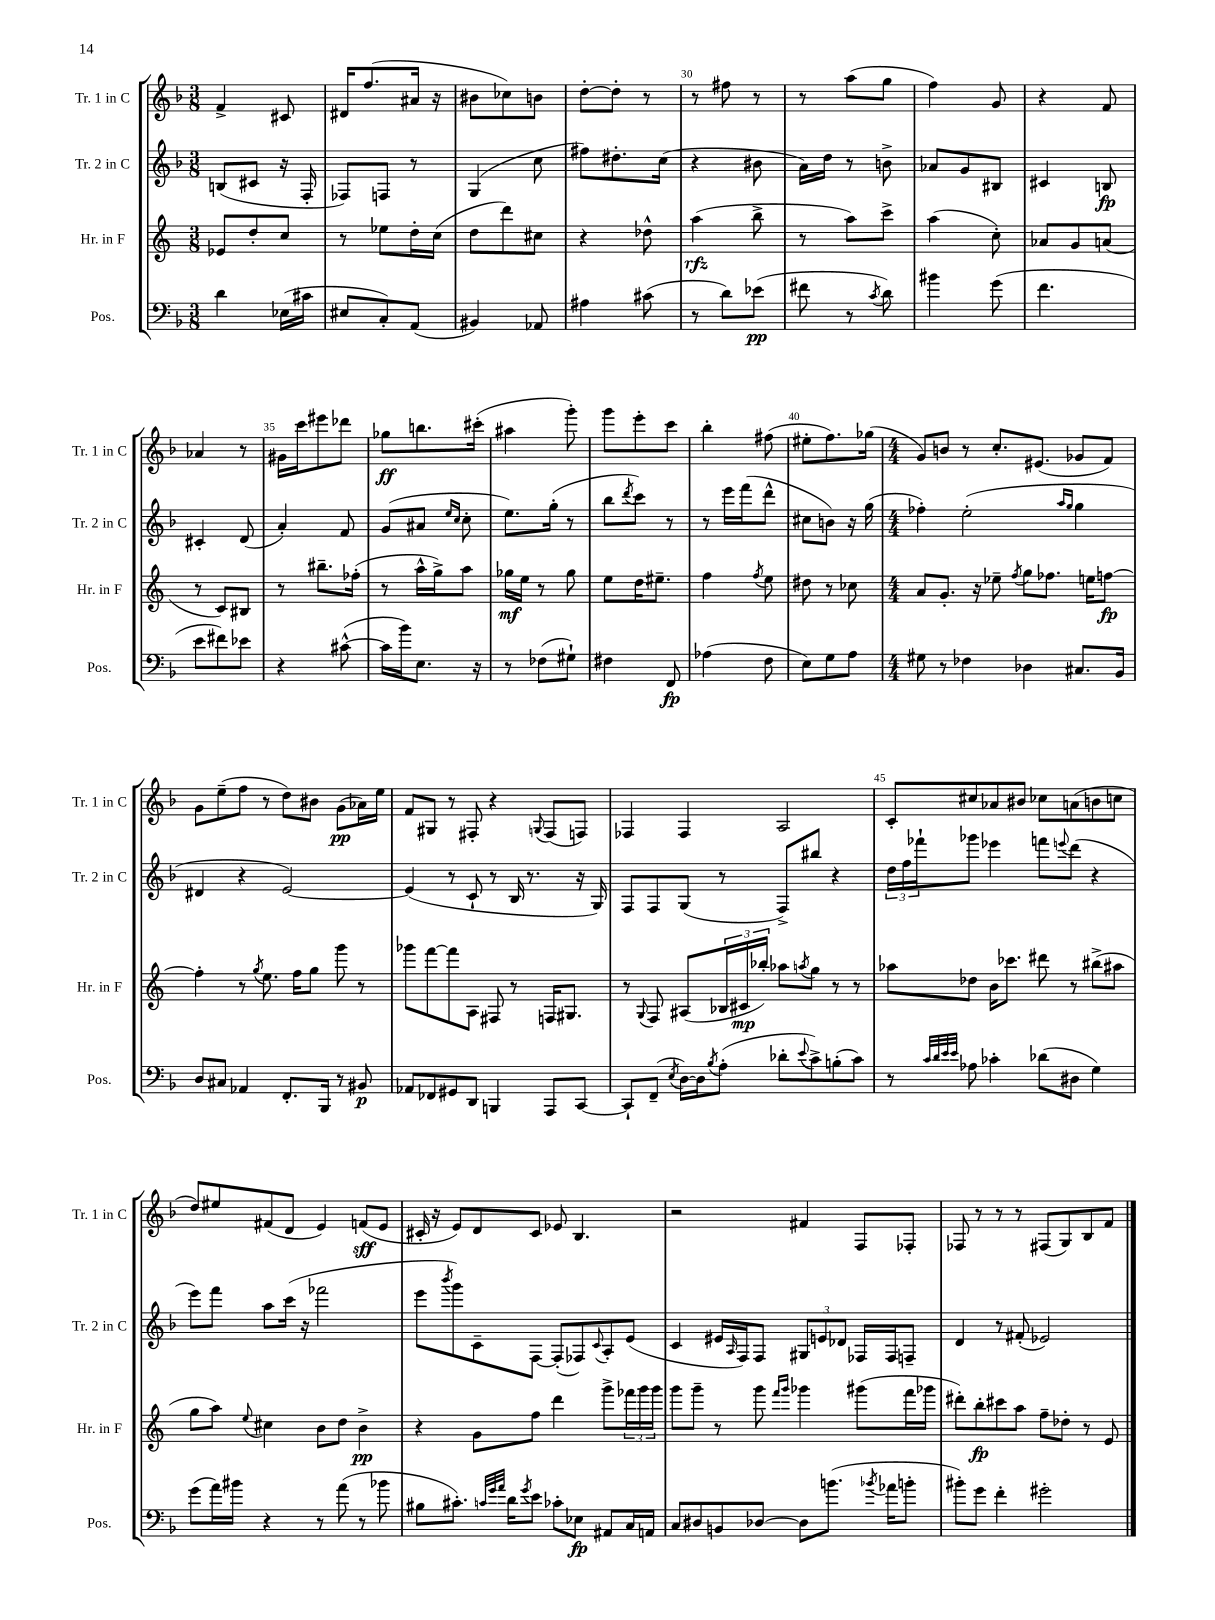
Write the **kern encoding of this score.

**kern	**kern	**kern	**kern
*staff4	*staff3	*staff2	*staff1
*clefF4	*clefG2	*clefG2	*clefG2
*k[b-]	*k[]	*k[b-]	*k[b-]
*M3/8	*M3/8	*M3/8	*M3/8
4d	8e-	(8B	4f^
.	8dd'	8c#	.
(16E-	8cc	16r	8c#
16c#	.	16F'	.
=	=	=	=
8E#	8r	8F-)	16d#
.	.	.	(8.ff
8C')	8ee-	8F	.
(8AA	16dd'	8r	16a#
.	(16cc	.	16r
=	=	=	=
4BB#)	8dd	(4G	8b#
.	8ddd)	.	8cc-)
8AA-	8cc#	8cc	8b
=	=	=	=
4A#	4r	8ff#)	[8dd'
.	.	8.dd#'	8dd']
(8c#	8dd-^^	.	8r
.	.	(16cc	.
=	=	=	=
8r	(4aa	4r	8r
8d)	.	.	8ff#
(8e-	8bb^	8b#	8r
=	=	=	=
8f#	8r	16a)	8r
.	.	16dd	.
8r	8aa)	8r	(8aa
8qc	.	.	.
8d)	8ccc^	8b^	8gg
=	=	=	=
4b#	(4aa	8a-	4ff)
.	.	8g	.
(8g	8cc')	8B#	8g
=	=	=	=
4.f	8a-	4c#	4r
.	8g	.	.
.	(8a	8B	8f
=	=	=	=
8e	8r	4c#'	4a-
8f#)	8c)	.	.
8e-	8B#	(8d	8r
=	=	=	=
4r	8r	4a')	16g#
.	.	.	16ccc
.	8.bb#~	.	8eee#
([8c#^^	.	8f	8ddd-
.	(16ff-'	.	.
=	=	=	=
16c#]	8r	(8g	8gg-
16b-)	.	.	.
8.E	16aa^^	8a#	8.bb
.	16gg^)	.	.
.	.	16qqee	.
.	.	16qqcc	.
.	8aa	8cc'	.
16r	.	.	(16ccc#'
=	=	=	=
8r	16gg-	8.ee)	4aa#
.	16ee	.	.
(8F-	8r	.	.
.	.	(16gg'	.
8G#`)	8gg-	8r	8ggg')
=	=	=	=
4F#	8ee	8bb-	8ggg
.	.	8qddd	.
.	16dd	8ccc)	8eee'
.	8.ee#~	.	.
8FF	.	8r	8ccc
=	=	=	=
(4A-	4ff	8r	4bb-'
.	.	16eee	.
.	.	(16fff	.
.	8qff	.	.
8F	8ee	8ddd^^	(8ff#
=	=	=	=
8E)	8dd#	8cc#	8ee#'
8G	8r	8b)	8.ff)
8A	8cc-	16r	.
.	.	(16gg	(16gg-
=	=	=	=
*M4/4	*M4/4	*M4/4	*M4/4
8G#	8a	4ff-')	8g)
8r	8.g'	.	8b
4F-	.	(2ee'	8r
.	16r	.	.
.	8ee-~	.	8.cc'
.	8qff	.	.
4D-	8gg	.	.
.	.	.	(8.e#
.	8.ff-	.	.
.	.	16qqaa	.
.	.	16qqgg	.
8.C#	.	4gg	8g-
.	16ee	.	.
.	[8ff	.	8f)
16BB-	.	.	.
=	=	=	=
8D	4ff']	4d#	8g
8C#	.	.	(8ee~
4AA-	8r	4r	8ff
.	8qgg	.	.
.	8.ee	.	8r
8.FF'	.	[2e)	8dd)
.	16ff	.	.
.	8gg	.	8b#
16BBB-	.	.	.
8r	8ggg	.	(8g
8BB#	8r	.	16a-)
.	.	.	16ee
=	=	=	=
8AA-	8ggg-	(4e]	8f
8FF-	[8fff	.	8G#
8GG#	8fff]	8r	8r
8DD	8A	8c`	8F#'
4BBB	8F#	8r	4r
.	8r	16B-	.
.	.	8.r	.
.	.	.	8qqG
8AAA	16F	.	(8F#
.	8.G#	.	.
[8CC	.	16r	8F)
.	.	16G)	.
=	=	=	=
8CC`]	8r	8F	4F-
.	8qqG	.	.
(8FF~	8F	8F	.
8qE	.	.	.
[16D)	(8A#	(8G	4F-
16D]	.	.	.
8qB-	.	.	.
(8A'	24B-	8r	.
.	24c#	.	.
.	24bb-')	.	.
8d-'	8aa-	8F^)	2A
8qqe	8qaa	.	.
8c^)	8gg	8bb#	.
(8B'	8r	4r	.
8c)	8r	.	.
=	=	=	=
8r	8aa-	24dd	8c'
.	.	24ff	.
.	.	24fff-`	.
32qqc	.	.	.
32qqd	.	.	.
32qqe	.	.	.
32qqe	.	.	.
8A-	8dd-	8ggg-	8cc#
4c-'	16b	4eee-	8a-
.	8.ccc-	.	.
.	.	.	8b#
(8d-	8ddd#	8fff	8cc-
.	.	8qqeee	.
8D#	8r	(8ddd	(8a
4G)	(8bb#^	4r	8b
.	8aa#	.	8cc
=	=	=	=
(8g	8gg	8eee)	8dd)
16a)	8aa)	8fff	8ee#
16b#	.	.	.
.	8qqee	.	.
4r	4cc#	8aa	(8f#
.	.	(16ccc	8d
.	.	16r	.
8r	8b	2fff-	4e)
(8a	8dd	.	.
8r	4b^	.	(8f
8b-	.	.	8e
=	=	=	=
8B#	4r	8eee	16c#'
.	.	.	16r
.	.	8qbbb-	.
8.c#')	.	8ggg)	8e)
.	8g	8c~	8d
32qqc	.	.	.
32qqg	.	.	.
32qqa	.	.	.
16d	.	.	.
8qg	.	.	.
8e	8ff	[8F	8c#
8c-'	4ddd	(8F']	8e-
8E-	.	8F-)	4.B-
.	.	8qqc	.
8AA#	8ggg^	8A'	.
16C	24fff-	(8e	.
.	24ggg	.	.
16AA	.	.	.
.	24ggg	.	.
=	=	=	=
8C	8ggg	4c	2r
8D#	8ggg~	.	.
8BB	8r	16e#	.
.	.	16qqA	.
.	.	16F)	.
[8D-	8ggg	8F	.
.	16qqfff	.	.
.	16qqggg	.	.
8D-]	4ggg-	12G#	4f#
.	.	12e	.
(8.b	.	.	.
.	.	12d-	.
.	(8ggg#	16F-	8F
8qb-	.	.	.
16a-	.	16F-	.
8b'	16fff	8F~	8F-'
.	16ggg-	.	.
=	=	=	=
8b#')	8ddd#')	4d	8F-
8g	8bb'	.	8r
4f'	8ccc#	8r	8r
.	8aa	(8f#'	8r
2g#'	8ff~	2e-)	(8F#
.	8dd-'	.	8G)
.	8r	.	8B-
.	8e	.	8f
==	==	==	==
*-	*-	*-	*-
